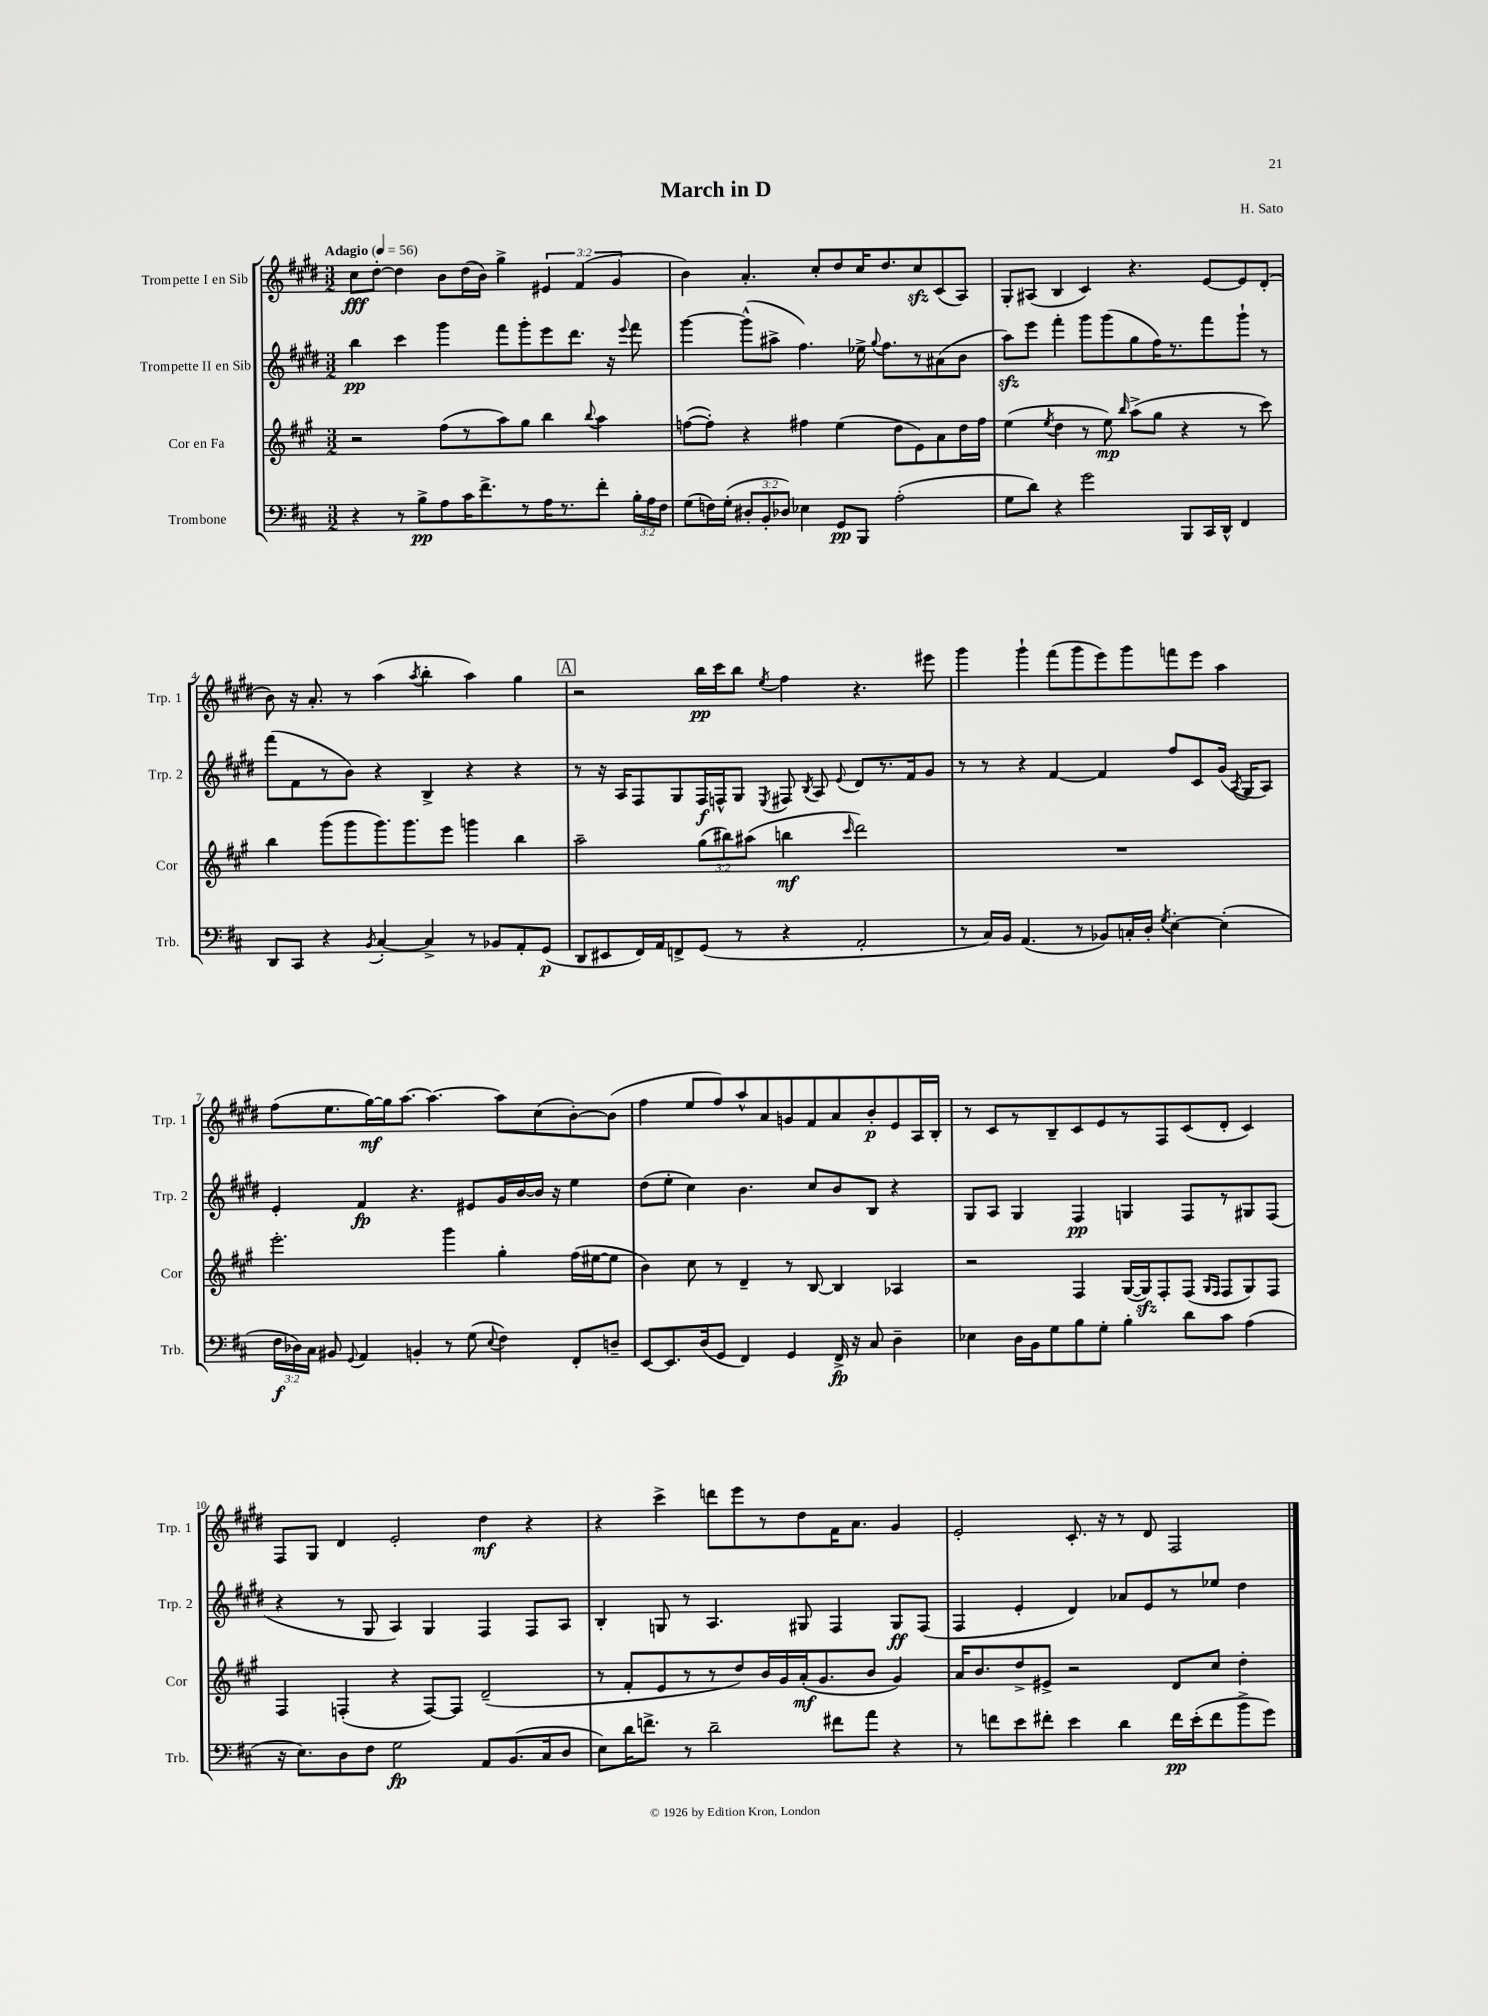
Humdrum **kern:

**kern	**kern	**kern	**kern
*staff4	*staff3	*staff2	*staff1
*clefF4	*clefG2	*clefG2	*clefG2
*k[f#c#]	*k[f#c#g#]	*k[f#c#g#d#]	*k[f#c#g#d#]
*M3/2	*M3/2	*M3/2	*M3/2
*MM56	*MM56	*MM56	*MM56
4r	2r	4bb	8cc#
.	.	.	[8dd#'
8r	.	4ccc#	4dd#]
8B^	.	.	.
8A	(8ff#	4ggg#	8b
16c#	8r	.	(16dd#
8.f#^	.	.	16b)
.	8aa)	8fff#	4gg#^
8r	8gg#	8ggg#'	.
16A	4bb	8eee	6e#
8.r	.	.	.
.	.	8.ddd#	.
.	.	.	(6f#
.	8qqbb	.	.
8f#'	4aa	.	.
.	.	16r	.
.	.	.	6g#
.	.	8qqeee	.
24B'	.	8fff#	.
24A	.	.	.
24F#	.	.	.
=	=	=	=
(8G	([8ff	[4ggg#	4b)
16F)	8ff'])	.	.
(16G'	.	.	.
12D#'	4r	(8ggg#^^]	4.a'
12BB'	.	.	.
.	.	8aa#^	.
12D-)	.	.	.
4E-	4ff#	4.ff#)	.
.	.	.	8cc#'
8GG	(4ee	.	8dd#
8BBB	.	16ee-^	16cc#
.	.	8qqgg#	.
.	.	8.ff#	8.dd#
(2A'	8dd	.	.
.	8e)	8r	8cc#
.	8a	(8a#	(8c#
.	16dd	8b	8A)
.	16ff#	.	.
=	=	=	=
8G	(4ee	8aa)	8G#'
8d)	.	8eee	(8A#
.	8qee	.	.
4r	4dd	4fff#'	4B
2g	8r	8ggg#	4c#)
.	8ee)	(8ggg#	.
.	16qqbb	.	.
.	(8aa^	8gg#	4.r
.	8gg#	16ff#)	.
.	.	8.r	.
8BBB	4r	.	.
16CC#	.	8fff#	[8e
16DD^^	.	.	.
4FF#	8r	8ggg#`	8e]
.	8ccc#)	8r	(8d#'
=	=	=	=
8DD	4bb	(8fff#	8b)
8CC#	.	8f#	16r
.	.	.	8.a'
4r	(8ggg#	8r	.
.	8ggg#	8b)	8r
8qBB	.	.	.
[4C#'	8.ggg#)	4r	(4aa
.	8.ggg#	.	.
.	.	.	8qaa
4C#^]	.	4B^	4bb'
.	8eee	.	.
8r	4ggg	4r	4aa)
8BB-	.	.	.
8AA'	4bb	4r	4gg#
(8GG	.	.	.
=	=	=	=
8DD	2aa~	8r	2r
8EE#	.	16r	.
.	.	16A	.
16FF#)	.	8F#	.
16AA	.	.	.
8FF^	.	8G#	.
(8GG	(12gg#	16F#	16bb
.	.	16F^^	16ccc#
.	12bb#)	.	.
8r	.	8G#	8bb
.	(12aa#	.	.
.	.	8qE	8qee
4r	4bb	8F#	4ff#
.	.	8qB	.
.	.	8A	.
.	16qqccc#	8qqe	.
2AA'	2ddd)	8d#	4.r
.	.	8.r	.
.	.	16f#	.
.	.	8g#	8eee#
=	=	=	=
8r	1.r	8r	4ggg#
16C#)	.	8r	.
16BB	.	.	.
(4.AA	.	4r	4ggg#`
.	.	[4f#	(8fff#
8r	.	.	8ggg#
8BB-)	.	4f#]	8eee)
16C'	.	.	8ggg#
16D'	.	.	.
8qG	.	.	.
[4E'	.	8ff#	8fff
.	.	8c#	8eee
(4E']	.	(16g#	4aa
.	.	8qA	.
.	.	16G#	.
.	.	8A)	.
=	=	=	=
24F#	2.eee'	4e'	(8ff#
24D-)	.	.	.
24C#	.	.	.
8BB#	.	.	8.ee
8qqGG	.	.	.
4AA	.	4f#	.
.	.	.	[16gg#)
.	.	.	16gg#]
.	.	.	[8.aa
4BB'	.	4.r	.
.	.	.	4.aa_
8r	4ggg#	.	.
(8G	.	8e#	.
8qqE	.	.	.
4F#)	4gg#'	16g#	8aa]
.	.	[16b	.
.	.	16b]	(8cc#
.	.	16r	.
8FF#'	(16ff#	4ee	[8b')
.	[16ee#	.	.
8D~	8ee#]	.	(8b]
=	=	=	=
[8EE	4b)	(8dd#	4ff#
8.EE]	.	8ee'	.
.	8cc#	4cc#)	8ee
(16D	.	.	.
8GG	8r	.	8ff#)
4FF#)	4d~	4.b	8aa^^
.	.	.	8a
4GG	8r	.	8g
.	[8B	8cc#	8f#
16FF#^	4B]	8b	8a
16r	.	.	.
8C#	.	8B	8b'
4D~	4A-	4r	8e
.	.	.	16A
.	.	.	16B'
=	=	=	=
4E-	2r	8G#	8r
.	.	8A	8c#
16D	.	4G#	8r
16BB	.	.	.
8G	.	.	8B~
8B	4F#	4F#	8c#
8G'	.	.	8e
4B'	([16G#	4G	8r
.	16G#])	.	.
.	8F#'	.	8F#
8d	(8F#	8F#	(8c#
.	16qqG#	.	.
.	16qqF#	.	.
8c#	8F#	8r	8d#'
(4A	8G#)	8G#	4c#)
.	8F#	(8F#	.
=	=	=	=
16r	4F#	4r	8F#
8.E)	.	.	.
.	.	.	8G#
8D	(4F'	8r	4d#
8F#	.	8G#	.
2G	4r	4A)	2e'
.	[8F)	4G#	.
.	8F]	.	.
8AA	(2d~	4F#	4dd#
(8.BB	.	.	.
.	.	8F#	4r
16C#	.	.	.
8D	.	8A	.
=	=	=	=
8E)	8r	4B'	4r
16d	8f#'	.	.
8.f^	.	.	.
.	8e	8G	4ccc#^
8r	8r	8r	.
2d~	8r	4.A	8ddd
.	8dd)	.	8eee
.	16b	.	8r
.	16g#	.	.
.	(16a'	8G#	8dd#
.	8.g#	.	.
8f#	.	4F#	16f#
.	.	.	8.a
8a	8b	.	.
4r	4g#)	8G#	4g#
.	.	(8F#	.
=	=	=	=
8r	16a	4F#	2e'
.	8.b	.	.
8f	.	.	.
8e	8dd^	4e'	.
8f#'	8e#^	.	.
4e	2r	4d#)	8.c#'
.	.	.	16r
4d	.	8a-	8r
.	.	8e	8d#
16f#	8d	8r	2F#
(16e'	.	.	.
8f#	8cc#	8ee-	.
8b^	4dd'	4dd#	.
8g)	.	.	.
==	==	==	==
*-	*-	*-	*-
